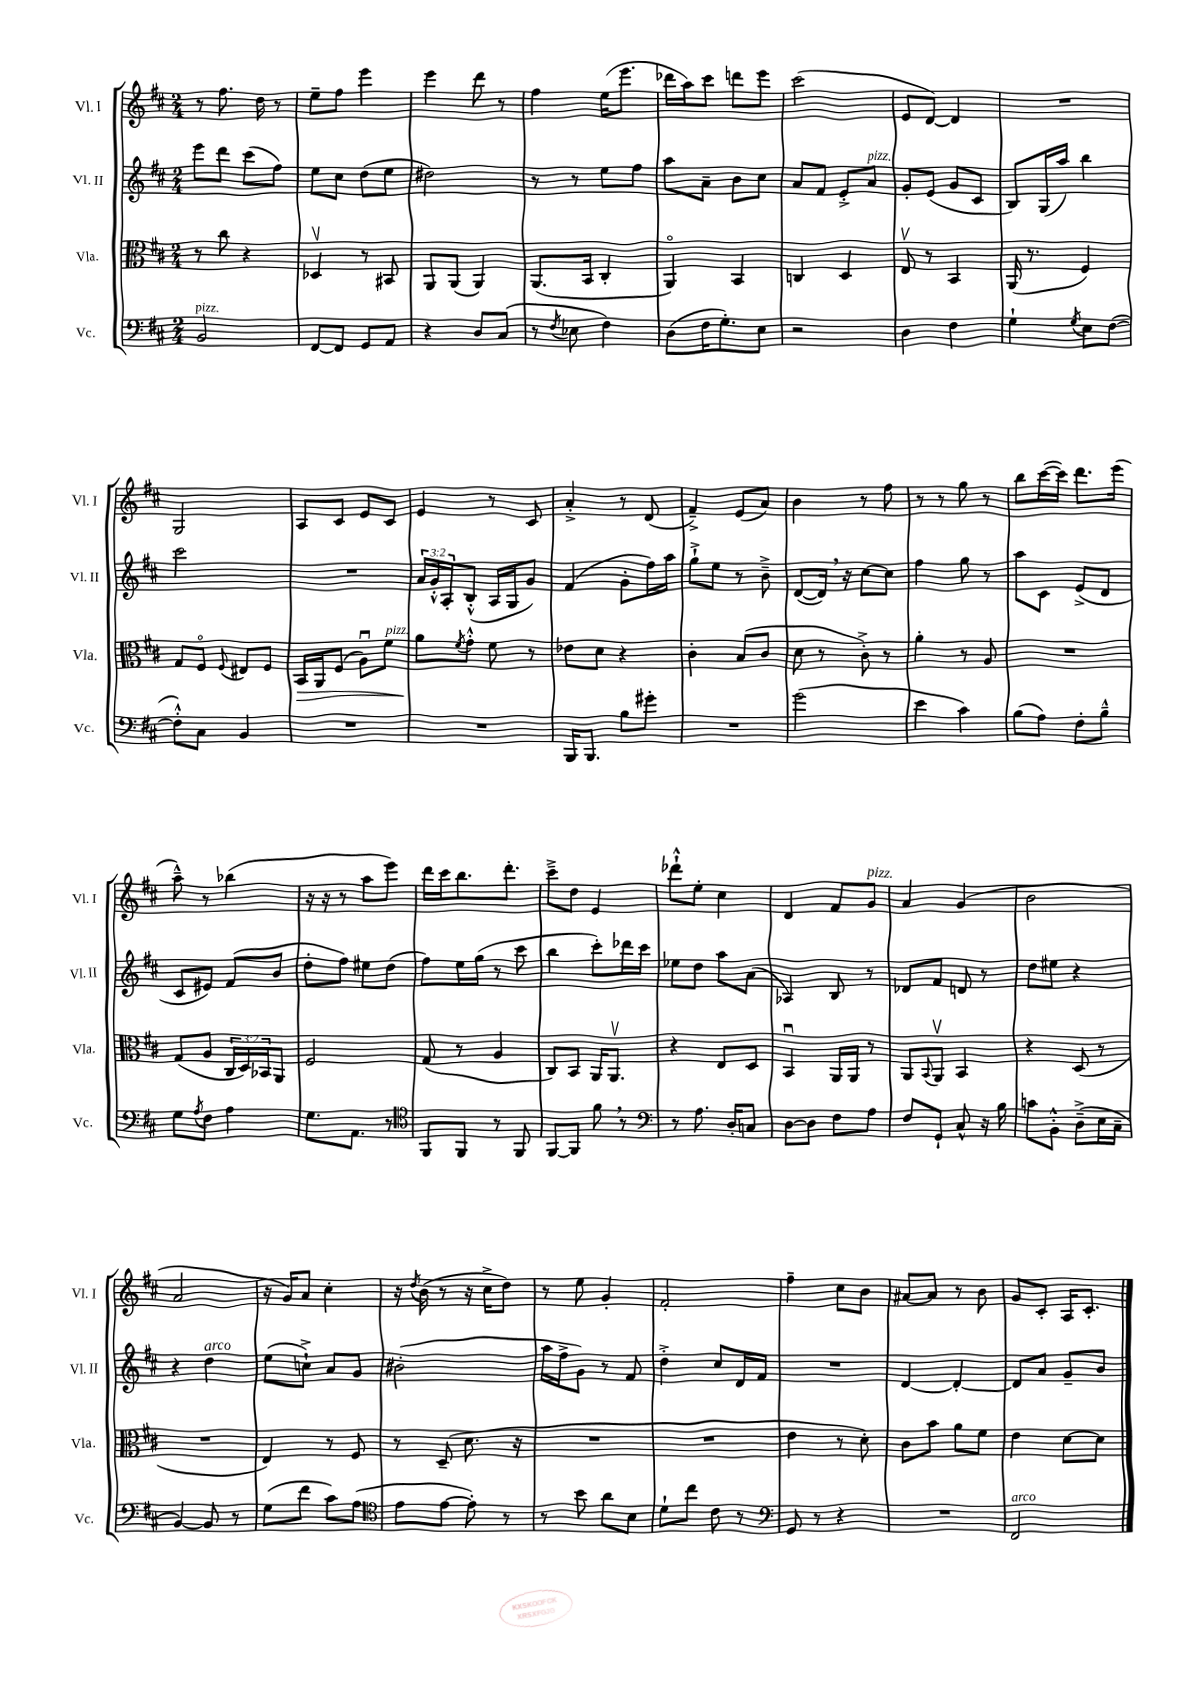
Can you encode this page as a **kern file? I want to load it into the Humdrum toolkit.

**kern	**kern	**kern	**kern
*staff4	*staff3	*staff2	*staff1
*clefF4	*clefC3	*clefG2	*clefG2
*k[f#c#]	*k[f#c#]	*k[f#c#]	*k[f#c#]
*M2/4	*M2/4	*M2/4	*M2/4
2BB	8r	8eee	8r
.	8cc#	8ddd	8.ff#
.	4r	(8ccc#	.
.	.	.	16dd
.	.	8ff#)	8r
=	=	=	=
[8FF#	4D-v	8ee	8ee~
8FF#]	.	8cc#	8ff#
8GG	8r	(8dd	4eee
8AA	8BB#	8ee	.
=	=	=	=
4r	8AA	2dd#)	4eee
.	(8AA	.	.
8D	4AA)	.	8ddd
(8C#	.	.	8r
=	=	=	=
8r	(8.AA	8r	4ff#
8qF#	.	.	.
8E-	.	8r	.
.	16BB	.	.
4F#)	4C#'	8ee	(16ee
.	.	.	8.eee
.	.	8ff#	.
=	=	=	=
(8D	4AAo)	8aa	16ddd-
.	.	.	16aa)
16F#	.	8a~	8ccc#
8.G')	.	.	.
.	4BB	8b	8ddd
8E	.	8cc#	8eee
=	=	=	=
2r	4C	8a	(2ccc#
.	.	8f#	.
.	4D	8e'^	.
.	.	8a	.
=	=	=	=
4D	8Ev	8g'	8e
.	8r	(8e	[8d)
4F#	4BB	8g	4d]
.	.	8c#	.
=	=	=	=
4G`	(16AA	8B)	2r
.	8.r	.	.
.	.	(16G	.
.	.	16aa)	.
8qG	.	.	.
8E	4F#)	4bb	.
([8F#	.	.	.
=	=	=	=
8F#'^^])	8G	2ccc#	2G
8C#	8F#o	.	.
.	8qqF#	.	.
4BB	8E#	.	.
.	8F#	.	.
=	=	=	=
2r	16BB	2r	8A
.	16AA	.	.
.	(8F#	.	8c#
.	8Au)	.	8e
.	8f#	.	8c#
=	=	=	=
2r	8a	24a	4e
.	.	24g'^^	.
.	.	24A'	.
.	8qf#	.	.
.	8g'^^	(8B'^^	.
.	8f#	16A	8r
.	.	16G	.
.	8r	8g)	8c#
=	=	=	=
16BBB	8e-	(4f#	4a'^
8.BBB	.	.	.
.	8d	.	.
8B	4r	8g'	8r
8g#'	.	16ff#)	(8d
.	.	16aa	.
=	=	=	=
2r	4c#'	8gg`^	4f#~^)
.	.	8ee	.
.	(8B	8r	(8e
.	8c#	8b~^	8a)
=	=	=	=
(2g	8d	([8d	4b
.	8r	16d])	.
.	.	16r	.
.	8c#'^)	[8cc#	8r
.	8r	8cc#]	8ff#
=	=	=	=
4e	4a'	4ff#	8r
.	.	.	8r
4c#)	8r	8gg	8gg
.	8A	8r	8r
=	=	=	=
(8B	2r	8aa	8bb
8A)	.	8c#	([16ccc#
.	.	.	16ccc#])
8F#'	.	(8e^	8.ddd
8B~^^	.	8d	.
.	.	.	(16eee
=	=	=	=
8G	(8G	8c#	8aa~^^)
8qA	.	.	.
8F#	8A	8e#)	8r
4A	24C#	(8f#	(4bb-
.	24D)	.	.
.	24BB-	.	.
.	8AA	8b	.
=	=	=	=
8.G	2F#	8dd'	16r
.	.	.	16r
.	.	8ff#)	8r
8.AA	.	.	.
.	.	8ee#	8aa
8r	.	(8dd	8eee)
=	=	=	=
*clefC4	*	*	*
8FF#	(8G	8ff#)	16ddd
.	.	.	16ccc#
8FF#	8r	16ee	8.bb
.	.	(16gg	.
8r	4A	8r	.
.	.	.	8.ddd'
8FF#	.	8ccc#	.
=	=	=	=
[8FF#	8C#)	4bb	8ccc#~^
8FF#]	8BB	.	8dd
8f#	16AA	8ccc#')	4e
.	8.AAv	.	.
8r	.	16ddd-	.
.	.	16ccc#	.
=	=	=	=
*clefF4	*	*	*
8r	4r	8ee-	8ddd-`^^
8.A	.	8dd	8ee'
.	8E	8aa	4cc#
16D'	.	.	.
8C	8D	(8a	.
=	=	=	=
[8D	4BBu	4A-)	4d
8D]	.	.	.
8F#	16AA	8B	8f#
.	16AA	.	.
8A	8r	8r	8g
=	=	=	=
8F#	8AA	8d-	4a
.	8qqBB	.	.
8GG`	8AAv	8f#	.
8C#^^	4BB	8d	(4g
16r	.	8r	.
16B	.	.	.
=	=	=	=
8c	4r	8dd	2b
8BB'^^	.	8ee#	.
(8D~^	(8D	4r	.
16E	8r	.	.
16C#~	.	.	.
=	=	=	=
[4BB)	2r	4r	2a
8BB]	.	4dd	.
8r	.	.	.
=	=	=	=
(8G	4E)	(8ee	16r
.	.	.	16g)
8f#	.	8cc`^)	8a
8c#)	8r	8a	4cc#'
(8A	8F#	8g	.
=	=	=	=
*clefC4	*	*	*
8e	8r	(2b#'	16r
.	.	.	8qdd
.	.	.	(16b
[8e	(8D~	.	8r
8e'])	8.d	.	16r
.	.	.	16cc#^
8r	.	.	8dd)
.	16r	.	.
=	=	=	=
8r	2r	16aa	8r
.	.	16ff#^	.
8b	.	8g)	8ee
8a	.	8r	4g'
8B	.	8f#	.
=	=	=	=
8d`	2r	4dd'^	2f#'
8cc#	.	.	.
8c#	.	8cc#	.
8r	.	16d	.
.	.	16f#	.
=	=	=	=
*clefF4	*	*	*
8GG	4e	2r	4ff#~
8r	.	.	.
4r	8r	.	8cc#
.	8d')	.	8b
=	=	=	=
2r	8c#	[4d	[8a#
.	8b	.	8a#]
.	8a	4d'_	8r
.	8f#	.	8b
=	=	=	=
2FF#	4e	8d]	8g
.	.	8a	8c#'
.	[8d	8g~	16A
.	.	.	8.c#'
.	8d]	8b	.
==	==	==	==
*-	*-	*-	*-
